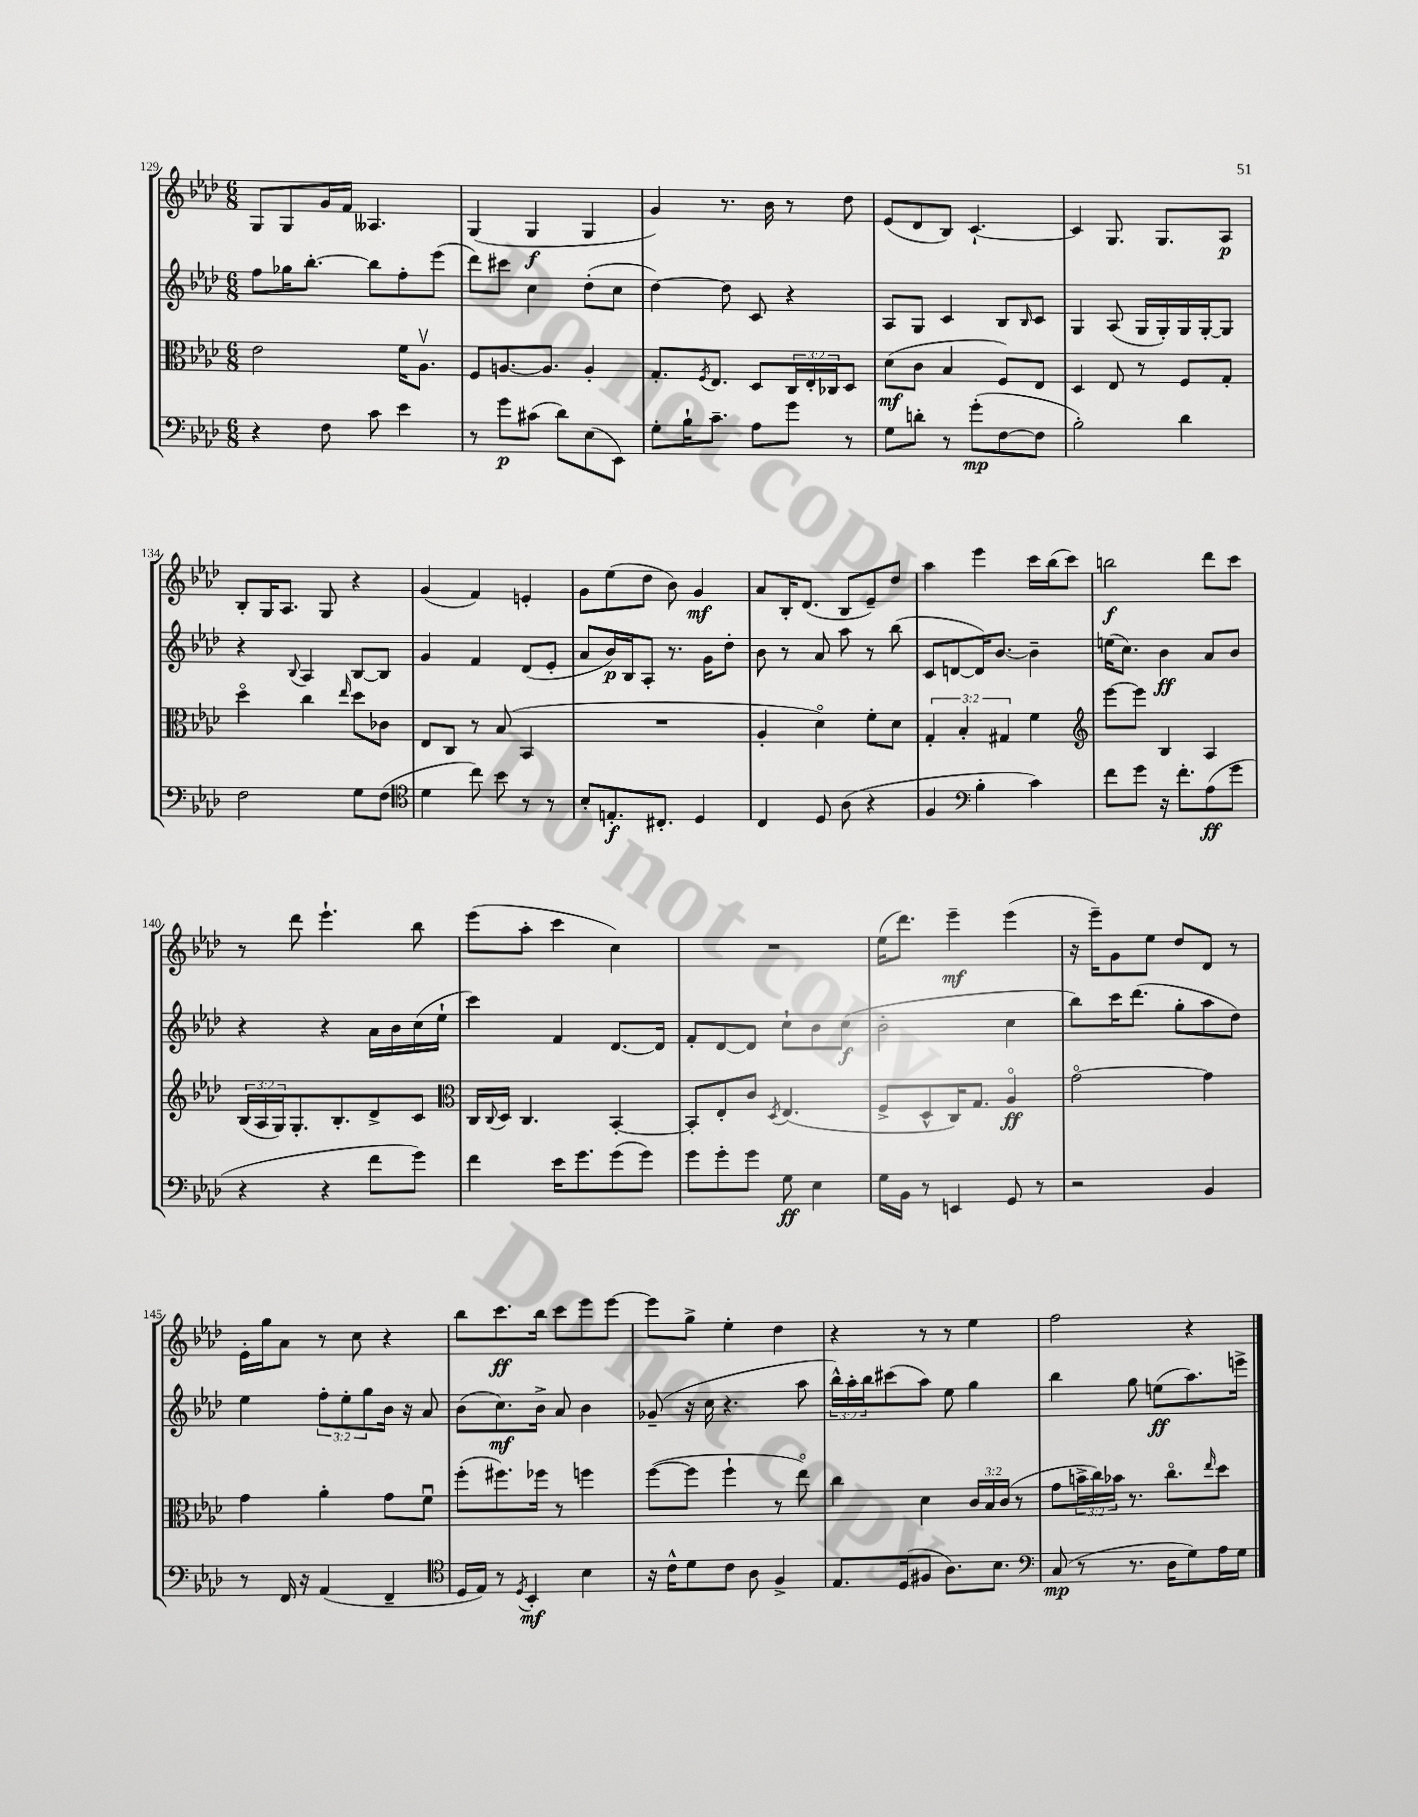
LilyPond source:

<<
\new StaffGroup <<
\new Staff = "s0" {
    \clef treble \key aes \major \numericTimeSignature \time 6/8
    g8 g8 g'16 f'16 aeses4. |
    g4( g4\f g4 |
    g'4) r8. bes'16 r8 des''8 |
    ees'8( des'8 bes8) c'4.~-! |
    c'4 g8. g8. aes8\p |
    bes8-. g16 aes8. g8 r4 |
    g'4( f'4) e'4-. |
    g'8 ees''8( des''8 bes'8) g'4\mf |
    aes'8 bes16-. des'8.( bes8 ees'8--) des''8 |
    aes''4 ees'''4 c'''16 bes''16( c'''8) |
    b''2\f des'''8 c'''8 |
    r8 des'''8 ees'''4.-! bes''8 |
    ees'''8( aes''8-. c'''4 c''4) |
    R2. |
    ees''16( des'''8.) ees'''4--\mf ees'''4( |
    r16 ees'''16--) g'8 ees''8 des''8 des'8 r8 |
    ees'16-. g''16 aes'8 r8 c''8 r4 |
    bes''8 c'''8.\ff bes''16 c'''8 ees'''8 ees'''8~ |
    ees'''8 g''8-> ees''4-. des''4 |
    r4 r8 r8 ees''4 |
    f''2 r4 \bar "|." |
}
\new Staff = "s1" {
    \clef treble \key aes \major \numericTimeSignature \time 6/8 \override Staff.TupletNumber.text = #tuplet-number::calc-fraction-text
    f''8 ges''16 bes''8.~-. bes''8 f''8-. ees'''8( |
    des'''8) cis'''8 c''4 des''8-.( c''8 |
    des''4~) des''8 c'8 r4 |
    aes8 g8 c'4 bes8 \grace { bes16 } c'8 |
    g4 aes8( g16 g16-.) g16 g16~-. g8 |
    r4 \appoggiatura { bes8 } aes4 bes8~ bes8 |
    g'4 f'4 des'8( ees'8-. |
    aes'8 bes'16\p) bes16 aes8-. r8. g'16 des''8-. |
    bes'8 r8 aes'8 aes''8 r8 bes''8( |
    c'8 d'8~ d'16) bes'8.~ bes'4-- |
    e''16( c''8.) bes'4\ff aes'8 bes'8 |
    r4 r4 aes'16 bes'16 c''16( ees''16-! |
    c'''4) f'4 des'8.~ des'16 |
    f'8-. des'8~ des'8 c''8-! bes'8 c''8\f( |
    bes'2-. c''4 |
    bes''8) c'''16 des'''8.( g''8-. aes''8 des''8) |
    ees''4 \tuplet 3/2 { f''8-. ees''8-. g''8 } bes'16 r16 aes'8 |
    bes'8( c''8.\mf) bes'16-> aes'8 bes'4 |
    ges'8--( r16 c''16 r4. aes''8 |
    \tuplet 3/2 { bes''16-^) aes''16-. bes''16 } cis'''8( aes''8) ees''8 g''4 |
    bes''4 g''8 e''8\ff( aes''8.) e'''16-> \bar "|." |
}
\new Staff = "s2" {
    \clef alto \key aes \major \numericTimeSignature \time 6/8 \override Staff.TupletNumber.text = #tuplet-number::calc-fraction-text
    ees'2 f'16 aes8.\upbow |
    f8 a8.~ a8. a4-. |
    g8.-. \acciaccatura { f8 } ees8. des8 \tuplet 3/2 { c16 ees16-. ces16 } des8 |
    des'8\mf( c'8 bes4 f8) ees8 |
    des4 ees8 r8 f8 g8-. |
    des''4\flageolet c''4 \grace { ees''16 } des''8 ces'8 |
    ees8 c8 r8 bes8( bes,4 |
    R2. |
    aes4-. des'4\flageolet) f'8-. des'8 |
    \tuplet 3/2 { g4-. bes4-. gis4 } f'4 |
    \clef treble ees'''8~ ees'''8 bes4 aes4 |
    \tuplet 3/2 { bes16( aes16 g16) } g8.-. bes8.-. des'8-> c'8 |
    \clef alto c16 \appoggiatura { c8 } des16 c4. bes,4~-. |
    bes,8-. ees8-. c'8 \acciaccatura { des8 } ees4.( |
    f8-> des8-^ c16) g8. aes4\flageolet\ff |
    g'2~\flageolet g'4 |
    g'4 aes'4-. g'8 f'8\downbow |
    f''8-.( fis''8.) fes''16 r8 f''4 |
    f''8~( f''8 f''4-! r8 ees''8\flageolet) |
    c''4 des'4 \tuplet 3/2 { c'16 bes16 c'16( } r8 |
    g'8 \tuplet 3/2 { b'16-> c''16) bes'16 } r8. c''8.\flageolet \grace { ees''16 } des''8 \bar "|." |
}
\new Staff = "s3" {
    \clef bass \key aes \major \numericTimeSignature \time 6/8
    r4 f8 c'8 ees'4 |
    r8 g'8\p cis'8( des'8) ees8( ees,8) |
    g8-. bes16-! c'8.-- aes8 g'8 r8 |
    g8 d'8-. r8 g'8-.\mp( f8~ f8 |
    bes2-.) des'4 |
    f2 g8 f8( |
    \clef tenor des'4 c''8) bes'8 r8 r8 |
    bes8-. e8.-.\f cis8.-. des4 |
    c4 des8 aes8( r4 |
    f4 \clef bass bes4-. c'4) |
    f'8 g'8 r16 f'8.-. aes8\ff( g'8 |
    r4 r4 f'8 g'8) |
    f'4 ees'16 g'8. g'8( g'8) |
    g'8 g'8-. g'8 g8\ff ees4 |
    g16 bes,16 r8 e,4 g,8 r8 |
    r2 bes,4 |
    r8 f,16 r16 aes,4( f,4-- |
    \clef tenor des16 ees16) r8 \acciaccatura { des8 } bes,4-.\mf bes4 |
    r16 c'16-^ des'8 c'8 aes8 f4-> |
    ees8. des16( fis8 aes8.) bes8. |
    \clef bass c8\mp( r8 r8. des16 g8) aes16 g16 \bar "|." |
}
>>
>>
\layout { \context { \Score currentBarNumber = #129 } }
